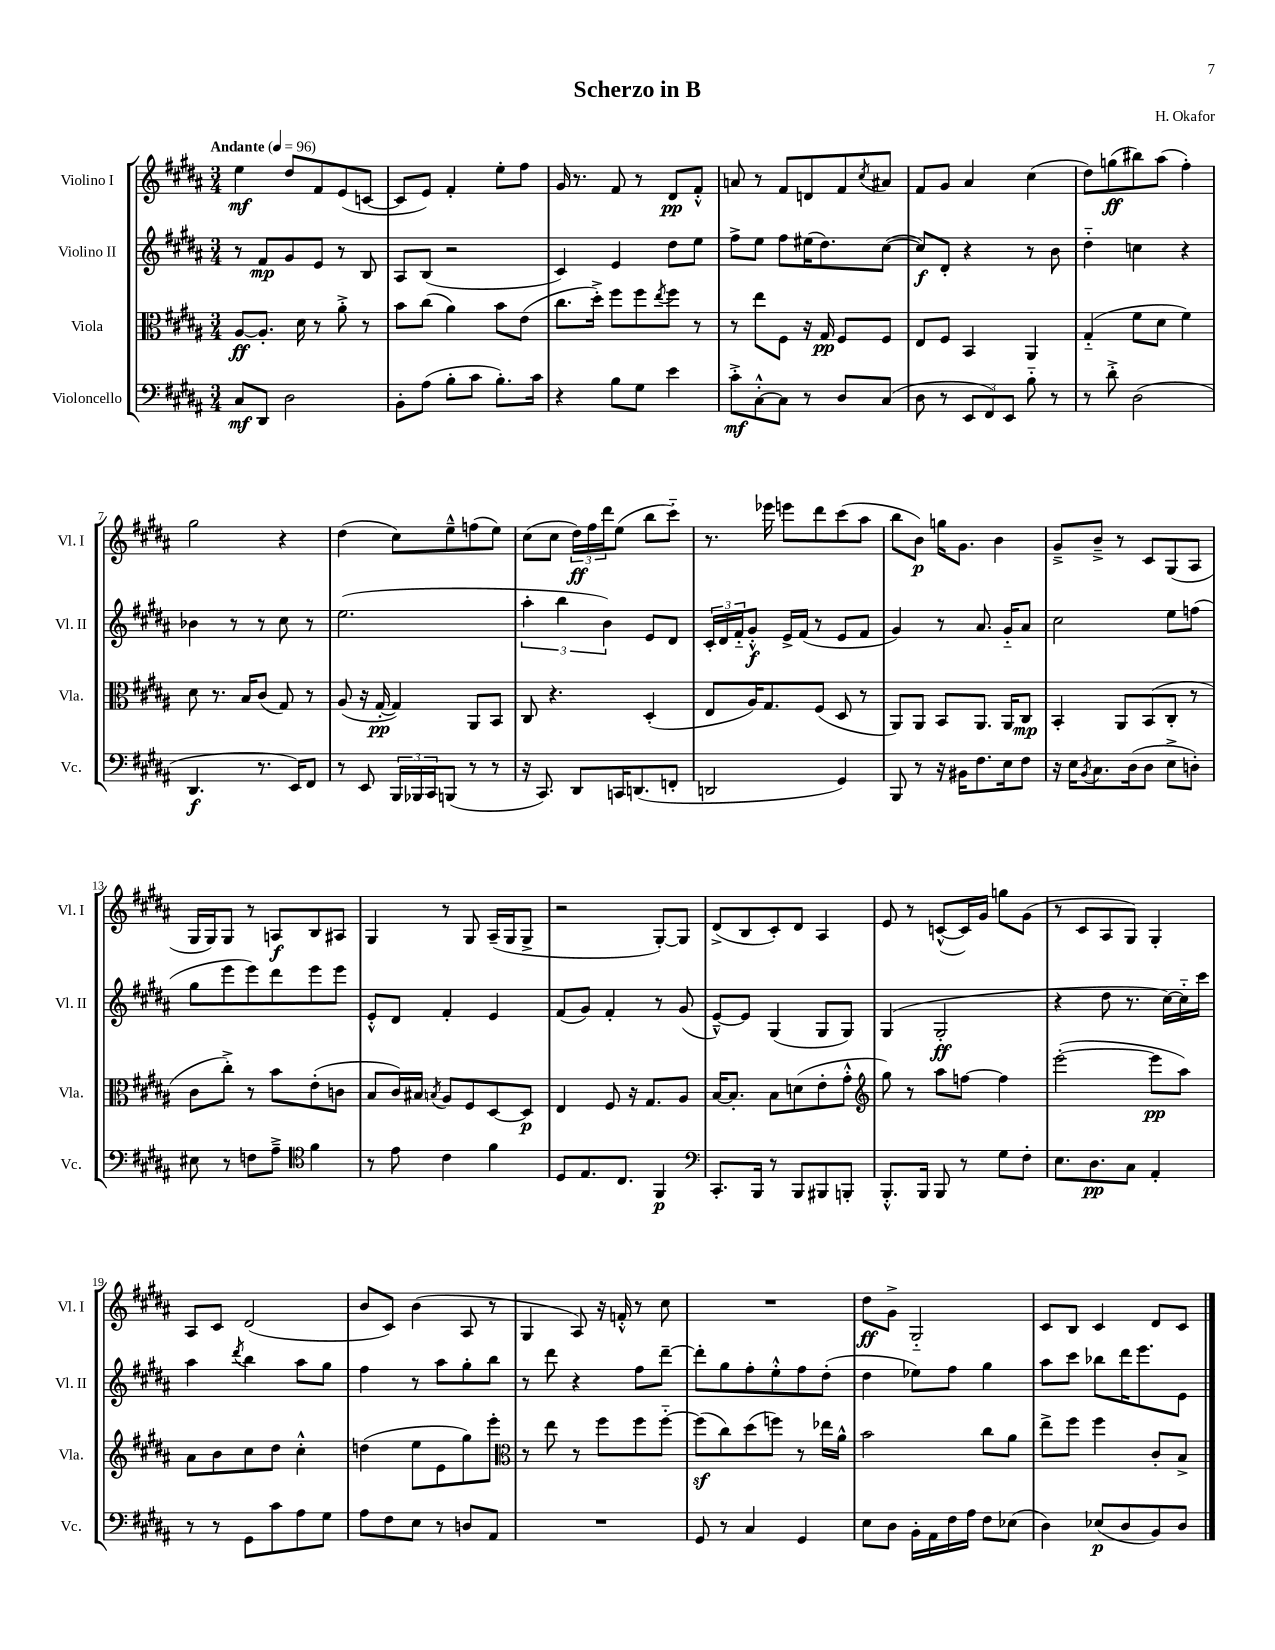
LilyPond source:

\header { title = "Scherzo in B" composer = "H. Okafor" }
<<
\new StaffGroup <<
\new Staff = "s0" \with { instrumentName = "Violino I" shortInstrumentName = "Vl. I" } {
    \clef treble \key b \major \numericTimeSignature \time 3/4 \tempo "Andante" 4 = 96
    e''4\mf dis''8 fis'8 e'8( c'8~ |
    c'8 e'8) fis'4-. e''8-. fis''8 |
    gis'16 r8. fis'8 r8 dis'8\pp fis'8-.-^ |
    a'8 r8 fis'8 d'8 fis'8 \acciaccatura { cis''8 } ais'8 |
    fis'8 gis'8 ais'4 cis''4( |
    dis''8) g''8\ff( bis''8) ais''8( fis''4-.) |
    gis''2 r4 |
    dis''4( cis''8) e''8---^ f''8( e''8) |
    cis''8( cis''8 \tuplet 3/2 { dis''16\ff) fis''16 dis'''16 } e''8( b''8 cis'''8-_) |
    r8. ees'''16 e'''8 dis'''8 cis'''8( ais''8 |
    b''8 b'8\p) g''16 gis'8. b'4 |
    gis'8---> b'8---> r8 cis'8 gis8( ais8 |
    gis16 gis16) gis8 r8 a8\f b8 ais8 |
    gis4 r8 gis8 ais16--( gis16 gis8-> |
    r2 gis8~-.) gis8 |
    dis'8->( b8 cis'8-.) dis'8 ais4 |
    e'8 r8 c'8~-^( c'16) gis'16 g''8 gis'8( |
    r8 cis'8 ais8 gis8) gis4-. |
    ais8 cis'8 dis'2( |
    b'8 cis'8) b'4( ais8 r8 |
    gis4 ais8) r16 f'16-.-^ r8 cis''8 |
    R2. |
    dis''8\ff gis'8-> gis2-_ |
    cis'8 b8 cis'4 dis'8 cis'8 \bar "|." |
}
\new Staff = "s1" \with { instrumentName = "Violino II" shortInstrumentName = "Vl. II" } {
    \clef treble \key b \major \numericTimeSignature \time 3/4
    r8 fis'8\mp gis'8 e'8 r8 b8 |
    ais8 b8( r2 |
    cis'4) e'4 dis''8 e''8 |
    fis''8-> e''8 fis''8 eis''16( dis''8.) cis''8~( |
    cis''8\f) dis'8-. r4 r8 b'8 |
    dis''4-_ c''4 r4 |
    bes'4 r8 r8 cis''8 r8 |
    e''2.( |
    \tuplet 3/2 { ais''4-. b''4 b'4) } e'8 dis'8 |
    \tuplet 3/2 { cis'16-. dis'16 fis'16-_ } gis'8-.-^\f e'16-> fis'16( r8 e'8 fis'8 |
    gis'4) r8 ais'8. gis'16-_ ais'8 |
    cis''2 e''8 f''8( |
    gis''8 e'''8 e'''8) dis'''8 e'''8 e'''8 |
    e'8-.-^ dis'8 fis'4-. e'4 |
    fis'8( gis'8) fis'4-. r8 gis'8( |
    e'8~---^) e'8 gis4( gis8 gis8) |
    gis4( gis2-.\ff |
    r4 dis''8 r8. cis''16~) cis''16-_ cis'''16 |
    ais''4 \acciaccatura { dis'''8 } b''4 ais''8 gis''8 |
    fis''4 r8 ais''8 gis''8-. b''8 |
    r8 dis'''8 r4 fis''8 dis'''8~-- |
    dis'''8-. gis''8 fis''8-. e''8-.-^ fis''8 dis''8-.( |
    dis''4 ees''8) fis''8 gis''4 |
    ais''8 cis'''8 bes''8 dis'''16 e'''8. e'8 \bar "|." |
}
\new Staff = "s2" \with { instrumentName = "Viola" shortInstrumentName = "Vla." } {
    \clef alto \key b \major \numericTimeSignature \time 3/4
    ais8~\ff ais8.-. dis'16 r8 ais'8-.-> r8 |
    b'8 cis''8( ais'4) b'8 e'8( |
    cis''8. dis''16-.->) fis''8 fis''8 \acciaccatura { e''8 } fis''8 r8 |
    r8 e''8 fis8 r16 gis16\pp fis8 fis8 |
    e8 fis8 b,4 ais,4 |
    gis4-_( fis'8 dis'8 fis'4) |
    dis'8 r8. b16 cis'8( gis8) r8 |
    ais8( r16 gis16~-.\pp gis4) ais,8 b,8 |
    cis8 r4. dis4-.( |
    e8 ais16) gis8. fis8( dis8 r8 |
    ais,8) ais,8 b,8 ais,8. ais,16 cis8\mp |
    b,4-. ais,8 b,8( cis8-. r8 |
    cis'8 cis''8-.->) r8 b'8 e'8-.( c'8 |
    b8 cis'16) bis16 \acciaccatura { b8 } ais8 fis8 dis8~ dis8\p |
    e4 fis8 r16 gis8. ais8 |
    b16~ b8.-. b8 d'8( e'8-. gis'8-.-^ |
    \clef treble gis''8) r8 ais''8 f''8~ f''4 |
    e'''2~-.( e'''8\pp ais''8) |
    ais'8 b'8 cis''8 dis''8 cis''4-.-^ |
    d''4( e''8 e'8 gis''8) e'''8-. |
    \clef alto r8 e''8 r8 fis''8 fis''8 fis''8~-_ |
    fis''8\sf( cis''8) dis''8( f''8) r8 ees''16 ais'16-^ |
    b'2 cis''8 ais'8 |
    e''8-> fis''8 fis''4 cis'8-. b8-> \bar "|." |
}
\new Staff = "s3" \with { instrumentName = "Violoncello" shortInstrumentName = "Vc." } {
    \clef bass \key b \major \numericTimeSignature \time 3/4
    cis8\mf dis,8 dis2 |
    b,8-. ais8( b8-. cis'8 b8.-.) cis'16 |
    r4 b8 gis8 e'4 |
    cis'8-.->\mf cis8~-.-^ cis8 r8 dis8 cis8( |
    dis8 r8 \tuplet 3/2 { e,8 fis,8) e,8 } b8-_ r8 |
    r8 dis'8-.-> dis2( |
    dis,4.\f r8. e,16) fis,8 |
    r8 e,8 \tuplet 3/2 { b,,16 bes,,16 cis,16 } b,,8( r8 r8 |
    r16 cis,8.) dis,8 c,16 d,8.( f,8-. |
    d,2 gis,4) |
    b,,8 r8 r16 bis,16 fis8. e16 fis8 |
    r16 e16 \acciaccatura { b,8 } cis8. dis16( dis8 e8-> d8-.) |
    eis8 r8 f8 ais8---> \clef tenor fis'4 |
    r8 e'8 cis'4 fis'4 |
    dis8 e8. cis8. fis,4\p |
    \clef bass cis,8.-. b,,16 r8 b,,8 bis,,8 b,,8-. |
    b,,8.-.-^ b,,16 b,,8 r8 gis8 fis8-. |
    e8. dis8.\pp cis8 ais,4-. |
    r8 r8 gis,8 cis'8 ais8 gis8 |
    ais8 fis8 e8 r8 d8 ais,8 |
    R2. |
    gis,8 r8 cis4 gis,4 |
    e8 dis8 b,16-. ais,16 fis16 ais16 fis8 ees8( |
    dis4) ees8\p( dis8 b,8) dis8 \bar "|." |
}
>>
>>
